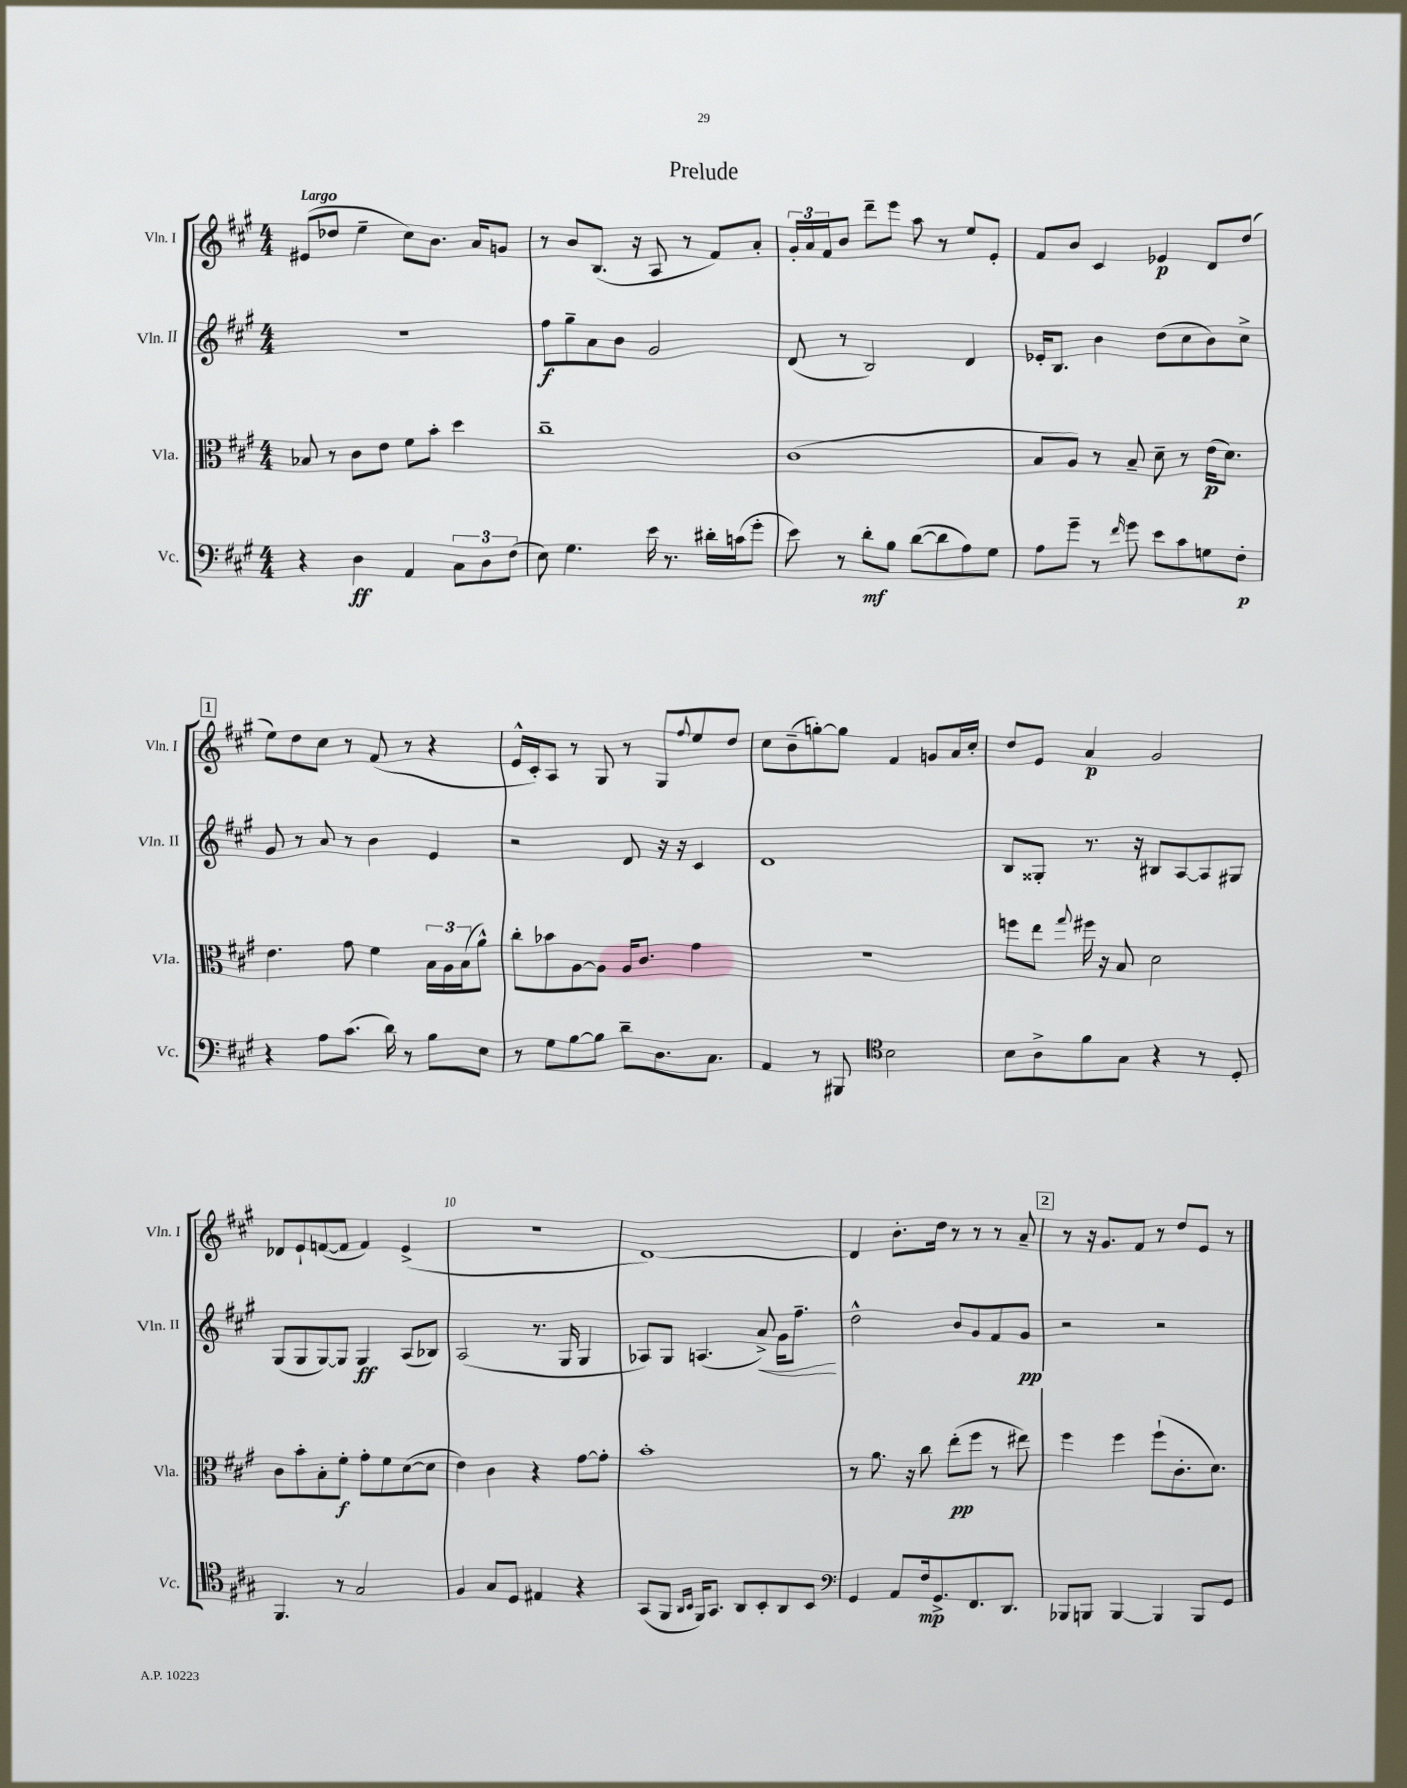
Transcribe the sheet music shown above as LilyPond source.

\header { title = "Prelude" }
<<
\new StaffGroup <<
\new Staff = "s0" \with { instrumentName = "Vln. I" shortInstrumentName = "Vln. I" } {
    \clef treble \key a \major \numericTimeSignature \time 4/4 \tempo "Largo"
    eis'8( des''8 e''4-- cis''8) b'8. a'16 g'8 |
    r8 b'8 b8.( r16 a8 r8 fis'8) a'8-. |
    \tuplet 3/2 { gis'16-. a'16 fis'16 } b'8 d'''8-- e'''8 a''8 r8 e''8 e'8-. |
    fis'8 b'8 cis'4 ees'4\p d'8 d''8( |
    \mark \markup { \box "1" } e''8) d''8 cis''8 r8 fis'8( r8 r4 |
    e'16-^ cis'16-.) a8 r8 gis8 r8 gis8 \appoggiatura { fis''8 } e''8 d''8 |
    cis''8 b'8--( g''8~-.) g''8 fis'4 g'8 a'16 cis''16-. |
    d''8 e'8 a'4\p gis'2 |
    des'8 e'8-! f'8~( f'8 f'4) e'4->( |
    R1 |
    d'1~) |
    d'4 b'8.-. d''16 r8 r8 r8 a'8-- |
    \mark \markup { \box "2" } r8 r16 gis'8. fis'8 r8 d''8 e'8 r8 \bar "|." |
}
\new Staff = "s1" \with { instrumentName = "Vln. II" shortInstrumentName = "Vln. II" } {
    \clef treble \key a \major \numericTimeSignature \time 4/4
    R1 |
    fis''8\f gis''8-- a'8 b'8 gis'2 |
    d'8( r8 b2) d'4 |
    ees'16-. b8. b'4 d''8( cis''8 b'8) cis''8-> |
    \mark \markup { \box "1" } gis'8 r8 a'8 r8 b'4 e'4 |
    r2 d'8 r16 r16 cis'4 |
    d'1 |
    b8 gisis8-. r8. r16 bis8 a8~ a8 gis8 |
    gis8( gis8 gis8~) gis8 gis4\ff a8( bes8) |
    a2( r8. gis16 gis4 |
    aes8) gis8 a4.( a'8->\<) gis'16 fis''8.--\! |
    d''2-^ b'8 gis'8 fis'8 gis'8\pp |
    \mark \markup { \box "2" } r2 r2 \bar "|." |
}
\new Staff = "s2" \with { instrumentName = "Vla." shortInstrumentName = "Vla." } {
    \clef alto \key a \major \numericTimeSignature \time 4/4
    bes8 r8 cis'8 e'8 fis'8 b'8-. d''4 |
    cis''1-- |
    cis'1( |
    b8 a8) r8 b8-- d'8-- r8 e'16\p( d'8.) |
    \mark \markup { \box "1" } e'4. gis'8 fis'4 \tuplet 3/2 { b16 a16 b16( } a'8-^) |
    cis''8-. bes'8 a8~ a8 a16 cis'8. gis'4 |
    R1 |
    f''8 e''8 \appoggiatura { gis''8 } fis''16 r16 b8 d'2 |
    cis'8 b'8-. b8-. fis'8-.\f gis'8-. fis'8 d'8~( d'8 |
    e'4) cis'4 r4 gis'8~ gis'8-. |
    b'1-. |
    r8 a'8. r16 cis''8 e''8-.\pp( fis''8 r8 eis''8) |
    \mark \markup { \box "2" } fis''4 fis''4 fis''8-!( cis'8.-. d'8.) \bar "|." |
}
\new Staff = "s3" \with { instrumentName = "Vc." shortInstrumentName = "Vc." } {
    \clef bass \key a \major \numericTimeSignature \time 4/4
    r4 d4\ff a,4 \tuplet 3/2 { cis8 d8 fis8( } |
    e8) gis4. e'16 r8. dis'16-. c'16( gis'8-. |
    e'8) r8 d'8-.\mf b8 d'8~( d'8 a8) gis8 |
    a8 gis'8-- r8 \grace { fis'16 } gis'8 e'8 cis'8 g8 fis8-.\p |
    \mark \markup { \box "1" } r4 a8 cis'8.( d'16) r8 b8 e8 |
    r8 gis8 b8~ b8 d'8-- d8. cis8. |
    a,4 r8 bis,,8 \clef tenor b2 |
    b8 a8-> fis'8 gis8 r4 r8 d8-. |
    fis,4. r8 gis2 |
    fis4 gis8 d8 eis4 r4 |
    gis,8( fis,8 \grace { a,16 b,16 } fis,16) gis,8. a,8 b,8-. a,8 b,8 |
    \clef bass gis,4 a,8 fis16\mp gis,8.-> fis,8. d,8. |
    \mark \markup { \box "2" } bes,,8 b,,8 b,,4~ b,,4 b,,8 gis,8 \bar "|." |
}
>>
>>
\layout { \context { \Score \override BarNumber.break-visibility = ##(#f #t #t) barNumberVisibility = #(every-nth-bar-number-visible 5) } }
